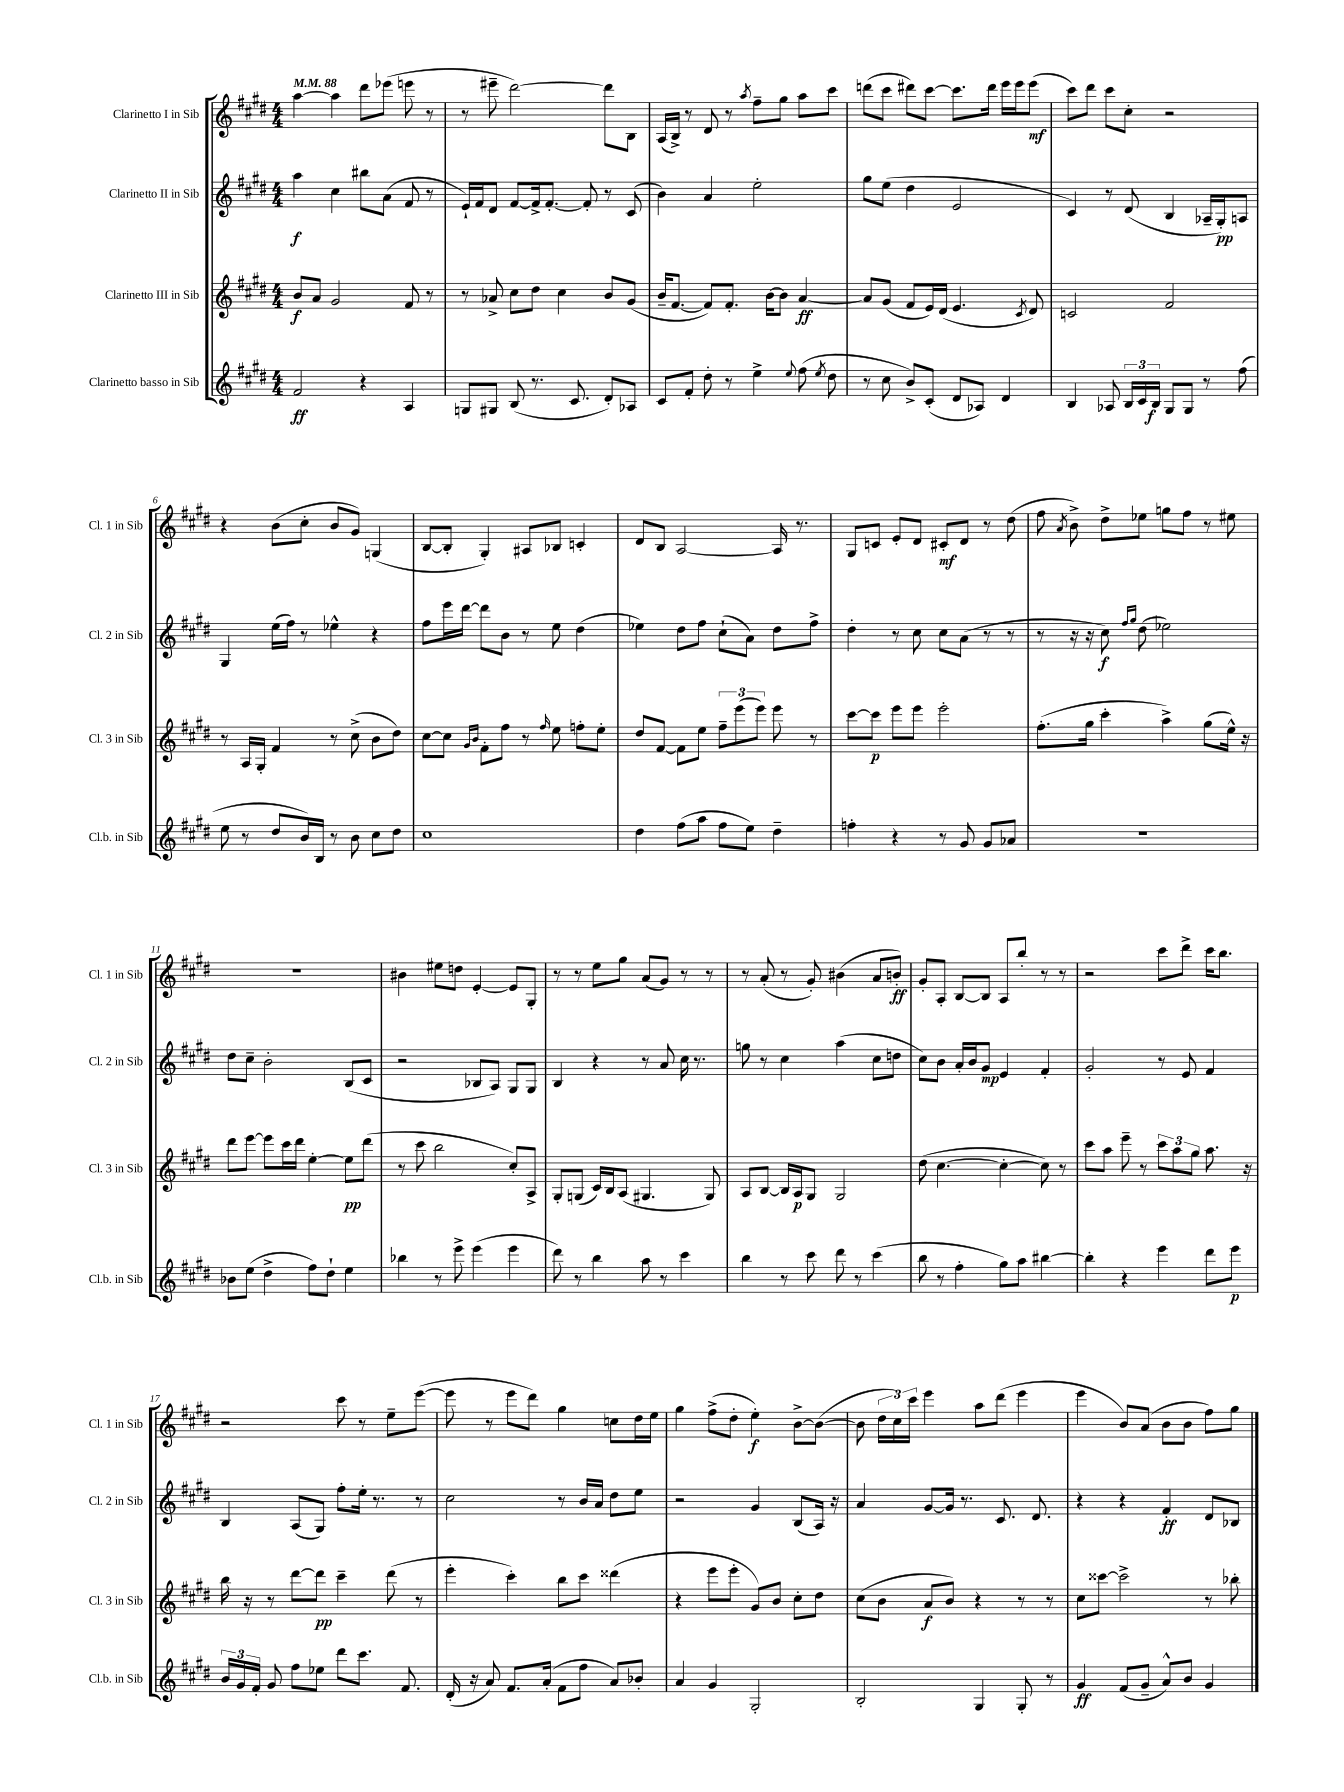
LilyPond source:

<<
\new StaffGroup <<
\new Staff = "s0" \with { instrumentName = "Clarinetto I in Sib" shortInstrumentName = "Cl. 1 in Sib" } {
    \clef treble \key e \major \numericTimeSignature \time 4/4 \tempo 4 = 88
    \autoBeamOff a''4~ a''4 dis'''8[ ees'''8]( e'''8 r8 |
    r8 eis'''8-- dis'''2~) dis'''8[ b8] |
    a16[( b16]->) r8 dis'8 r8 \acciaccatura { a''8 } fis''8[-- gis''8] a''8[ cis'''8] |
    d'''8[( cis'''8] dis'''8[) cis'''8]~ cis'''8.[ dis'''16] e'''16[ e'''16 e'''8]\mf( |
    cis'''8[) dis'''8] cis'''8[ cis''8]-. r2 |
    r4 b'8[( cis''8]-. b'8[ gis'8]) g4( |
    b8[~ b8]-. gis4-.) ais8[ bes8] c'4-. |
    dis'8[ b8] a2~ a16 r8. |
    gis8[ c'8] e'8[-. dis'8] cis'8[-.\mf dis'8] r8 dis''8( |
    fis''8 \acciaccatura { a'8 } b'8->) dis''8[-> ees''8] g''8[ fis''8] r8 eis''8 |
    r1 |
    bis'4 eis''8[ d''8] e'4~-. e'8[ gis8]-. |
    r8 r8 e''8[ gis''8] a'8[( gis'8]) r8 r8 |
    r8 a'8-.( r8 gis'8-.) bis'4( a'8[ b'8]-.\ff) |
    gis'8[-. a8]-. b8[~ b8] a8[ b''8]-. r8 r8 |
    r2 cis'''8[ dis'''8]-> cis'''16[ b''8.] |
    r2 cis'''8 r8 e''8[-- e'''8]~( |
    e'''8 r8 e'''8[ dis'''8]) gis''4 c''8[ dis''16 e''16] |
    gis''4 fis''8[->( dis''8]-. e''4-.\f) b'8[~-> b'8]~( |
    b'8 \tuplet 3/2 { dis''16[ cis''16) cis'''16] } e'''4 a''8[ dis'''8]( e'''4 |
    e'''4 b'8[) a'8]( b'8[ b'8] fis''8[) gis''8] \bar "|." |
}
\new Staff = "s1" \with { instrumentName = "Clarinetto II in Sib" shortInstrumentName = "Cl. 2 in Sib" } {
    \clef treble \key e \major \numericTimeSignature \time 4/4
    \autoBeamOff a''4\f cis''4 bis''8[ a'8]( fis'8 r8 |
    e'16[-!) fis'16 dis'8] fis'8[~ fis'16-> fis'8.]~-. fis'8-. r8 cis'8( |
    b'4) a'4 e''2-. |
    gis''8[ e''8]( dis''4 e'2 |
    cis'4) r8 dis'8( b4 aes16[-- gis16-.\pp) a8] |
    gis4 e''16[( fis''16]) r8 ees''4-^ r4 |
    fis''8[ e'''16 dis'''16]~ dis'''8[ b'8] r8 e''8 dis''4( |
    ees''4) dis''8[ fis''8] cis''8[-!( a'8]) dis''8[ fis''8]-> |
    dis''4-. r8 cis''8 cis''8[ a'8]( r8 r8 |
    r8 r16 r16 cis''8\f) \grace { fis''16[ gis''16] } dis''8( ees''2) |
    dis''8[ cis''8]-- b'2-. b8[( cis'8] |
    r2 bes8[ a8]) gis8[ gis8] |
    b4 r4 r8 a'8 cis''16 r8. |
    g''8 r8 cis''4 a''4( cis''8[ d''8] |
    cis''8[) b'8] a'16[-. b'16 gis'8]\mp e'4 fis'4-. |
    gis'2-. r8 e'8 fis'4 |
    b4 a8[( gis8]) fis''8[-. e''16]-. r8. r8 |
    cis''2 r8 b'16[ a'16] dis''8[ e''8] |
    r2 gis'4 b8[( a16]) r16 |
    a'4 gis'8[~ gis'16] r8. cis'8. dis'8. |
    r4 r4 fis'4-.\ff dis'8[ bes8] \bar "|." |
}
\new Staff = "s2" \with { instrumentName = "Clarinetto III in Sib" shortInstrumentName = "Cl. 3 in Sib" } {
    \clef treble \key e \major \numericTimeSignature \time 4/4
    \autoBeamOff b'8[\f a'8] gis'2 fis'8 r8 |
    r8 aes'8-> cis''8[ dis''8] cis''4 b'8[ gis'8]( |
    b'16[-- fis'8.]~ fis'8[) fis'8.]-. b'16[~ b'8] a'4~\ff |
    a'8[ gis'8]( fis'8[ e'16) dis'16]( e'4. \acciaccatura { cis'8 } dis'8) |
    c'2 fis'2 |
    r8 a16[ gis16]-. fis'4 r8 cis''8->( b'8[ dis''8]) |
    cis''8[~ cis''8] \grace { gis'16[ b'16] } fis'8[-. fis''8] r8 \grace { fis''16 } e''8 f''8[-. e''8]-. |
    dis''8[ fis'8]~ fis'8[ e''8] \tuplet 3/2 { fis''8[-- e'''8( e'''8]) } e'''8 r8 |
    cis'''8[~ cis'''8]\p e'''8[ e'''8] e'''2-. |
    fis''8.[-.( gis''16] cis'''4-. a''4->) gis''8[( e''16]-^) r16 |
    dis'''8[ e'''8]~ e'''8[ cis'''16 dis'''16] e''4~-. e''8[\pp dis'''8]( |
    r8 cis'''8 b''2 cis''8[-.) a8]-> |
    gis8[-. g8]( cis'16[) b16 a8]( gis4. gis8) |
    a8[ b8]~ b16[ a16\p gis8] gis2 |
    dis''8( cis''4.~ cis''4~-. cis''8) r8 |
    cis'''8[ a''8] e'''8-- r8 \tuplet 3/2 { cis'''8[ a''8 gis''8] } a''8. r16 |
    b''16 r16 r8 dis'''8[~ dis'''8]\pp cis'''4-- dis'''8( r8 |
    e'''4-. cis'''4-.) b''8[ cis'''8] disis'''4( |
    r4 e'''8[ e'''8]-. gis'8[) b'8] cis''8[-. dis''8] |
    cis''8[( b'8] a'8[\f b'8]) r4 r8 r8 |
    cis''8[ cisis'''8]~ cisis'''2-> r8 bes''8-. \bar "|." |
}
\new Staff = "s3" \with { instrumentName = "Clarinetto basso in Sib" shortInstrumentName = "Cl.b. in Sib" } {
    \clef treble \key e \major \numericTimeSignature \time 4/4
    \autoBeamOff fis'2\ff r4 a4 |
    g8[ gis8] b8( r8. cis'8. dis'8[-.) aes8] |
    cis'8[ fis'8]-. dis''8-. r8 e''4-> \appoggiatura { e''8 } fis''8( \acciaccatura { e''8 } dis''8 |
    r8 cis''8 b'8[->) cis'8]-.( dis'8[ aes8]) dis'4 |
    b4 aes8 \tuplet 3/2 { b16[ cis'16 b16]\f } gis8[ gis8] r8 fis''8( |
    e''8 r8 dis''8[ b'16) b16] r8 b'8 cis''8[ dis''8] |
    cis''1 |
    dis''4 fis''8[( a''8] fis''8[ e''8]) dis''4-- |
    f''4-. r4 r8 gis'8 gis'8[ aes'8] |
    R1 |
    bes'8[ e''8]( dis''4-> fis''8[) dis''8]-! e''4 |
    bes''4 r8 e'''8-> e'''4( e'''4 |
    dis'''8) r8 b''4 a''8 r8 cis'''4 |
    b''4 r8 cis'''8 dis'''8 r8 cis'''4( |
    b''8 r8 fis''4-. gis''8[) a''8] bis''4~ |
    bis''4-. r4 e'''4 dis'''8[ e'''8]\p |
    \tuplet 3/2 { b'16[ gis'16 fis'16]-. } gis'8 fis''8[ ees''8] dis'''8[ cis'''8.] fis'8. |
    dis'16-.( r16 a'8) fis'8.[ a'16]-.( fis'8[ fis''8] a'8[) bes'8]-. |
    a'4 gis'4 gis2-. |
    b2-. gis4 gis8-. r8 |
    gis'4\ff fis'8[( gis'8]-- a'8[-^) b'8] gis'4 \bar "|." |
}
>>
>>
